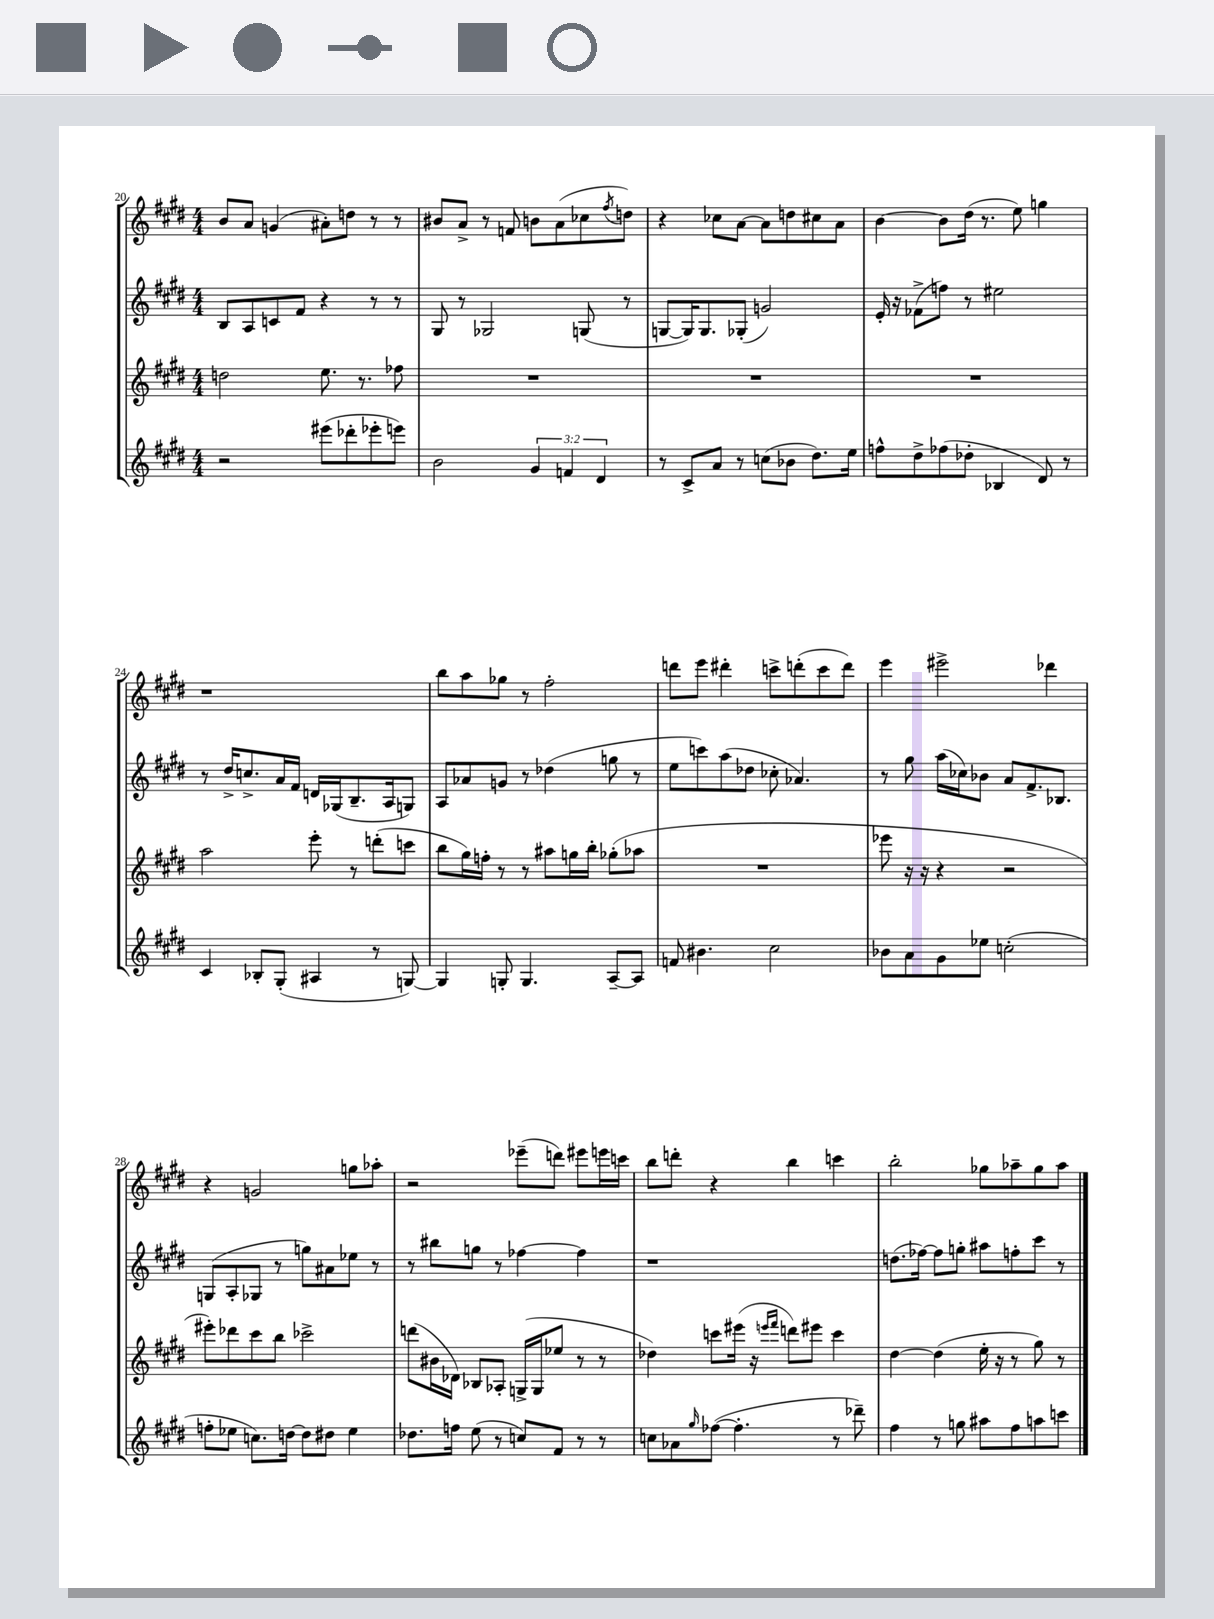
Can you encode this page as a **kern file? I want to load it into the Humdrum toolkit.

**kern	**kern	**kern	**kern
*staff4	*staff3	*staff2	*staff1
*clefG2	*clefG2	*clefG2	*clefG2
*k[f#c#g#d#]	*k[f#c#g#d#]	*k[f#c#g#d#]	*k[f#c#g#d#]
*M4/4	*M4/4	*M4/4	*M4/4
2r	2dd	8B	8b
.	.	8A	8a
.	.	8c	(4g
.	.	8f#	.
(8eee#	8.ee	4r	8a#')
8ddd-'	.	.	8dd
.	8.r	.	.
8eee-'	.	8r	8r
8eee)	8ff-	8r	8r
=	=	=	=
2b	1r	8G#	8b#
.	.	8r	8a^
.	.	2G-	8r
.	.	.	8f
6g#	.	.	8b
.	.	.	(8a
6f	.	.	.
.	.	(8G	8cc-
6d#	.	.	.
.	.	.	8qff#
.	.	8r	8dd)
=	=	=	=
8r	1r	[8G	4r
8c#^	.	16G])	.
.	.	8.G	.
8a	.	.	8cc-
8r	.	(8G-'	[8a
(8cc	.	2g)	8a]
8b-	.	.	8dd
8.dd#)	.	.	8cc#
.	.	.	8a
16ee	.	.	.
=	=	=	=
8ff^^	1r	16e'	[4b
.	.	16r	.
8dd#^	.	(8f-^	.
(8ff-	.	8ff)	8b]
8dd-'	.	8r	(16dd#
.	.	.	8.r
4B-	.	2ee#	.
.	.	.	8ee)
8d#)	.	.	4gg
8r	.	.	.
=	=	=	=
4c#	2aa	8r	1r
.	.	16dd#^	.
.	.	8.cc^	.
8B-'	.	.	.
(8G#'	.	16a	.
.	.	16f#	.
4A#	8eee'	16d	.
.	.	(16G-	.
.	8r	8.B~	.
8r	(8ddd'	.	.
.	.	16A	.
[8G)	8ccc	8G)	.
=	=	=	=
4G]	8bb	8A	8bb
.	16gg#)	8a-	8aa
.	16ff'	.	.
8G'	8r	8g	8gg-
4.G	8r	8r	8r
.	8aa#	(4dd-	2ff#'
.	16gg	.	.
.	16bb'	.	.
[8A~	(8gg-'	8gg	.
8A]	8aa-	8r	.
=	=	=	=
8f	1r	8ee	8ddd
4.b#	.	8ccc)	8eee
.	.	(8aa	4ddd#'
.	.	8dd-	.
2cc#	.	8cc-'	8ccc^
.	.	4.a-)	(8ddd'
.	.	.	8ccc
.	.	.	8ddd)
=	=	=	=
8b-	8eee-	8r	4eee
8a	16r	8gg#	.
.	16r	.	.
8g#	4r	(16aa	2eee#^
.	.	16cc-)	.
8ee-	.	8b-	.
(2cc'	2r	8a	.
.	.	8.f#^	.
.	.	.	4ddd-
.	.	8.B-	.
=	=	=	=
8ff'	8eee#')	(8G	4r
8ee-	8ddd-	8A'	.
8.cc)	8ccc#	8G-	2g
.	8bb	8r	.
[16dd	.	.	.
8dd]	2ccc-^	8gg)	.
8dd#	.	8a#	.
4ee-	.	8ee-	8gg
.	.	8r	8aa-'
=	=	=	=
8.dd-	(8ddd	8r	2r
.	16b#	8bb#	.
16ff	16d-)	.	.
(8ee	8B-	8gg	.
8r	8A-'	8r	.
8cc)	(16G^	[4ff-	(8eee-~
.	16G	.	.
8f#	8ee-	.	8ddd)
8r	8r	4ff-]	8eee#
8r	8r	.	16eee
.	.	.	16ccc
=	=	=	=
8cc	4dd-)	1r	8bb
8a-	.	.	8ddd'
16qqgg#	.	.	.
([8ff-	8ccc	.	4r
4.ff-']	(16eee#	.	.
.	16r	.	.
.	16qqeee	.	.
.	16qqfff#	.	.
.	8ddd)	.	4bb
.	8eee#	.	.
8r	4ccc	.	4ccc
8ddd-~)	.	.	.
=	=	=	=
4ff#	[4dd#	(8.dd	2bb'
.	.	[16ff-)	.
8r	(4dd#]	8ff-]	.
8gg	.	8gg'	.
8aa#	16ee'	8aa#	8gg-
.	16r	.	.
8ff#	8r	8ff'	8aa-~
8aa	8gg#)	8ccc#	8gg-
8ccc	8r	8r	8aa-
==	==	==	==
*-	*-	*-	*-
